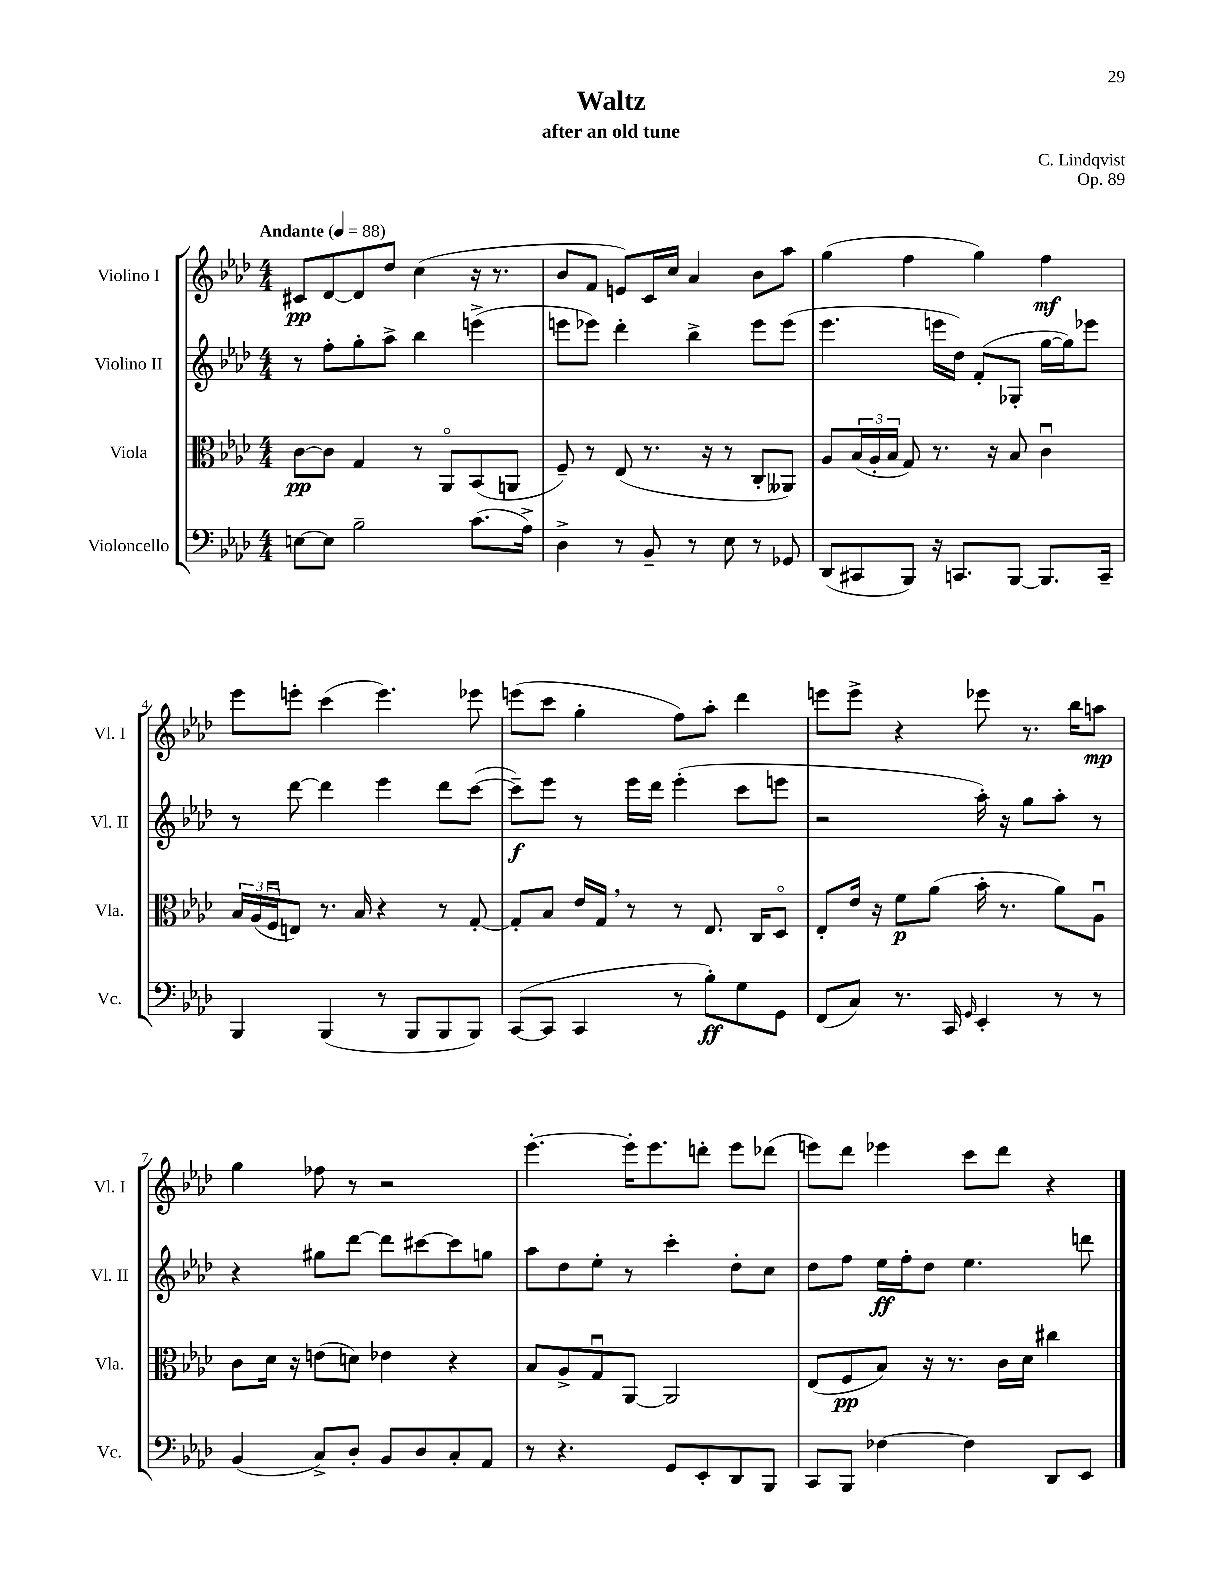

**kern	**kern	**kern	**kern
*staff4	*staff3	*staff2	*staff1
*clefF4	*clefC3	*clefG2	*clefG2
*k[b-e-a-d-]	*k[b-e-a-d-]	*k[b-e-a-d-]	*k[b-e-a-d-]
*M4/4	*M4/4	*M4/4	*M4/4
*MM88	*MM88	*MM88	*MM88
[8E	[8c	8r	8c#
8E]	8c]	8ff'	[8d-
2B-~	4G	8gg'	8d-]
.	.	8aa-^	8dd-
.	8r	4bb-	(4cc
.	8AA-o	.	.
(8.c	(8BB-	(4eee^	16r
.	.	.	8.r
.	8AA	.	.
16A-^)	.	.	.
=	=	=	=
4D-^	8F~)	8eee	8b-
.	8r	8eee-)	8f
8r	(8E-	4ddd-'	8e)
8BB-~	8.r	.	16c
.	.	.	16cc
8r	.	4bb-^	4a-
.	16r	.	.
8E-	8r	.	.
8r	8C'	8eee-	8b-
8GG-	8AA--)	(8eee-	8aa-
=	=	=	=
(8DD-	8A-	4.eee-	(4gg
8CC#	(24B-	.	.
.	24A-'	.	.
.	24B-	.	.
8BBB-)	8G)	.	4ff
16r	8.r	16eee	.
8.CC	.	16dd-)	.
.	.	(8f'	4gg)
.	16r	.	.
[8BBB-	8B-	8G-'	.
8.BBB-]	4cu	[16gg	4ff
.	.	16gg])	.
.	.	8eee-	.
16CC~	.	.	.
=	=	=	=
4BBB-	24B-	8r	8eee-
.	(24A-	.	.
.	24Fu	.	.
.	8E)	[8ddd-	8eee'
(4BBB-	8.r	4ddd-]	(4ccc
.	16B-	.	.
8r	4r	4eee-	4.eee)
8BBB-	.	.	.
8BBB-	8r	8ddd-	.
8BBB-)	[8G'	([8ccc	8eee-
=	=	=	=
([8CC	8G']	8ccc~])	(8eee
8CC]	8B-	8eee-	8ccc
4CC	16e-	8r	4gg'
.	16G	.	.
.	8r	16eee-	.
.	.	16ddd-	.
8r	8r	(4eee-'	8ff)
8B-')	8.E-	.	8aa-'
8G	.	8ccc	4ddd-
.	16C	.	.
8GG	8D-o	8eee	.
=	=	=	=
(8FF	8E-'	2r	8eee
8C)	16e-	.	8eee^
.	16r	.	.
8.r	8f	.	4r
.	(8a-	.	.
16CC	.	.	.
16qqGG	.	.	.
4EE-'	16b-'	16aa-')	8eee-
.	8.r	16r	.
.	.	8gg	8.r
8r	8a-)	8aa-'	.
.	.	.	16bb-
8r	8A-u	8r	8aa
=	=	=	=
(4BB-	8c	4r	4gg
.	16d-	.	.
.	16r	.	.
8C^)	(8e	8gg#	8ff-
8D-'	8d)	[8ddd-	8r
8BB-	4e-	8ddd-]	2r
8D-	.	[8ccc#	.
8C'	4r	8ccc#]	.
8AA-	.	8gg	.
=	=	=	=
8r	8B-	8aa-	[4.eee-'
4.r	8A-^	8dd-	.
.	8Gu	8ee-'	.
.	[8AA-	8r	16eee-']
.	.	.	8.eee-
8GG	2AA-]	4ccc'	.
8EE-'	.	.	8ddd'
8DD-	.	8dd-'	8eee-
8BBB-	.	8cc	(8ddd-
=	=	=	=
8CC	(8E-	8dd-	8eee)
8BBB-	8F	8ff	8ddd-
[4F-	8B-)	16ee-	4eee-
.	.	16ff'	.
.	16r	8dd-	.
.	8.r	.	.
4F-]	.	4.ee-	8ccc
.	16c	.	8ddd-
.	16d-	.	.
8DD-	4cc#	.	4r
8EE-	.	8ddd	.
==	==	==	==
*-	*-	*-	*-
